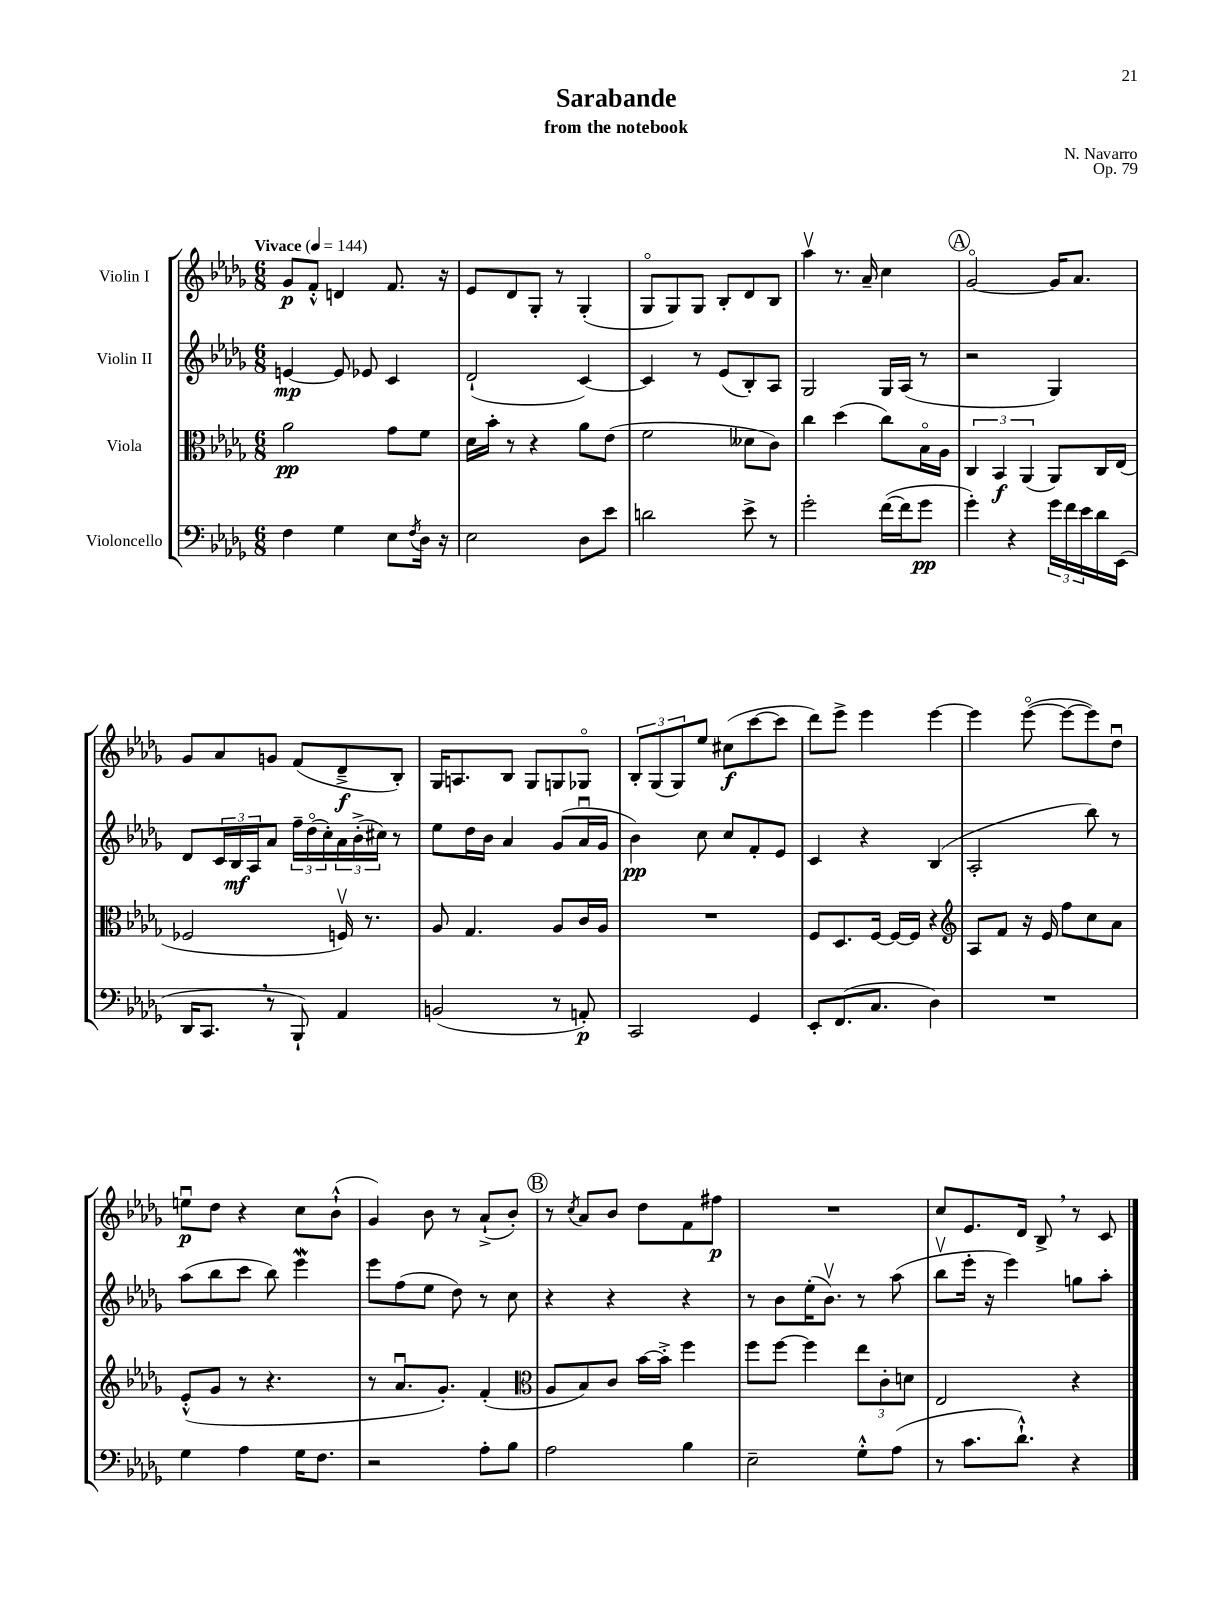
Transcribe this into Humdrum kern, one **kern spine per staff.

**kern	**kern	**kern	**kern
*staff4	*staff3	*staff2	*staff1
*clefF4	*clefC3	*clefG2	*clefG2
*k[b-e-a-d-g-]	*k[b-e-a-d-g-]	*k[b-e-a-d-g-]	*k[b-e-a-d-g-]
*M6/8	*M6/8	*M6/8	*M6/8
*MM144	*MM144	*MM144	*MM144
4F\	2a-\	[4e/	8g-/L
.	.	.	8f'^^/J
4G-\	.	8e/]	4d/
.	.	8e-/	.
8E-\L	8g-\L	4c/	8.f/
8qF/	.	.	.
16D-\Jk	8f\J	.	.
16r	.	.	16r
=	=	=	=
2E-\	16d-\LL	(2d-`/	8e-/L
.	16b-'\JJ	.	.
.	8r	.	8d-/
.	4r	.	8G-'/J
.	.	.	8r
8D-\L	8a-\L	[4c/)	(4G-'/
8e-\J	(8e-\J	.	.
=	=	=	=
2d\	2f\	4c/]	8G-o/L
.	.	.	8G-/)
.	.	8r	8G-/J
.	.	(8e-/L	8B-'/L
8e-^\	8d--\L	8B-'/)	8d-/
8r	8c\J)	8A-/J	8B-/J
=	=	=	=
2g-'\	4cc\	2G-/	4aa-v\
.	(4dd-\	.	8.r
.	.	.	16a-~/
([16f\LL	8cc\L)	16G-/LL	4cc\
16f\]J	.	(16A-/JJ	.
8g-\J	16B-o\L	8r	.
.	16A-\JJ	.	.
=	=	=	=
4g-'\)	6C/	2r	[2g-o/
.	6BB-/	.	.
4r	.	.	.
.	(6AA-/	.	.
24g-\LL	8AA-/L)	4G-/)	16g-/]LK
24f\	.	.	.
.	.	.	8.a-/J
24e-\	.	.	.
16d-\	16C/L	.	.
(16EE-\JJ	(16E-/JJ	.	.
=	=	=	=
16DD-/LK	2F-/	8d-/L	8g-/L
8.CC/J	.	.	.
.	.	24c/L	8a-/
.	.	24B-/	.
.	.	24A-/J	.
8r	.	8a-/J	8g/J
8BBB-`/)	.	24ff~\LL	(8f/L
.	.	(24dd-o\	.
.	.	24cc'\)	.
4AA-/	16Fv/)	24a-\	8d-~^/
.	.	(24b-'^\	.
.	8.r	.	.
.	.	24cc#\JJ)	.
.	.	8r	8B-'/J)
=	=	=	=
(2BB/	8A-/	8ee-\L	16G-/LK
.	.	.	8.A/
.	4.G-/	16dd-\L	.
.	.	16b-\JJ	.
.	.	4a-/	8B-/J
.	.	.	8G-/L
8r	8A-/L	(8g-/L	8G/
8AA'/)	16c/L	16a-u/L	8G-o/J
.	16A-/JJ	16g-/JJ	.
=	=	=	=
2CC/	2.r	4b-\)	12B-'/L
.	.	.	(12G-/
.	.	.	12G-/)
.	.	8cc\	8ee-/J
.	.	8cc/L	(8cc#\L
4GG-/	.	8f'/	[8ccc\
.	.	8e-/J	8ccc\]J
=	=	=	=
8EE-'/L	8F/L	4c/	8ddd-\L)
(8.FF/	8.D-/	.	8eee-^\J
.	.	4r	4eee-\
8.C/J	[16F/Jk	.	.
.	16F/_LL	.	.
.	16F/]JJ	.	.
4D-\)	4r	(4B-/	[4eee-\
=	=	=	=
*	*clefG2	*	*
2.r	8A-/L	2A-'/	4eee-\]
.	8f/J	.	.
.	16r	.	([8eee-o\
.	16e-/	.	.
.	8ff\L	.	8eee-\_L
.	8cc\	8bb-\)	8eee-\])
.	8a-\J	8r	8dd-u\J
=	=	=	=
4G-\	(8e-'^^/L	(8aa-\L	8eeu\L
.	8g-/J	8bb-\	8dd-\J
4A-\	8r	8ccc\J	4r
.	4.r	8bb-\)	.
16G-\LK	.	4eee-\	8cc\L
8.F\J	.	.	.
.	.	.	(8b-`^^\J
=	=	=	=
2r	8r	8eee-\L	4g-/)
.	8.a-u/L	(8ff\	.
.	.	8ee-\J	8b-\
.	8.g-'/J)	.	.
.	.	8dd-\)	8r
8A-'\L	(4f'/	8r	(8a-`^/L
8B-\J	.	8cc\	8b-'/J)
=	=	=	=
*	*clefC3	*	*
2A-\	8A-/L	4r	8r
.	.	.	8qcc/
.	8B-/)	.	8a-/L
.	8c/J	4r	8b-/J
.	[16b-\LL	.	8dd-\L
.	16b-'^\]JJ	.	.
4B-\	4ff\	4r	8f\
.	.	.	8ff#\J
=	=	=	=
2E-~\	8ff\L	8r	2.r
.	[8ff\J	8b-\L	.
.	4ff\]	(16ee-'\K	.
.	.	8.b-v\J)	.
8G-'^^\L	12ee-\L	8r	.
.	12c'\	.	.
(8A-\J	.	(8aa-\	.
.	12d\J	.	.
=	=	=	=
8r	2E-/	8bb-v\L	8cc/L
8.c\L	.	16eee-'\Jk	8.e-/
.	.	16r	.
.	.	4eee-\)	.
8.d-`^^\J)	.	.	16d-/Jk
.	.	.	8B-^/
4r	4r	8gg\L	8r
.	.	8aa-'\J	8c/
==	==	==	==
*-	*-	*-	*-
